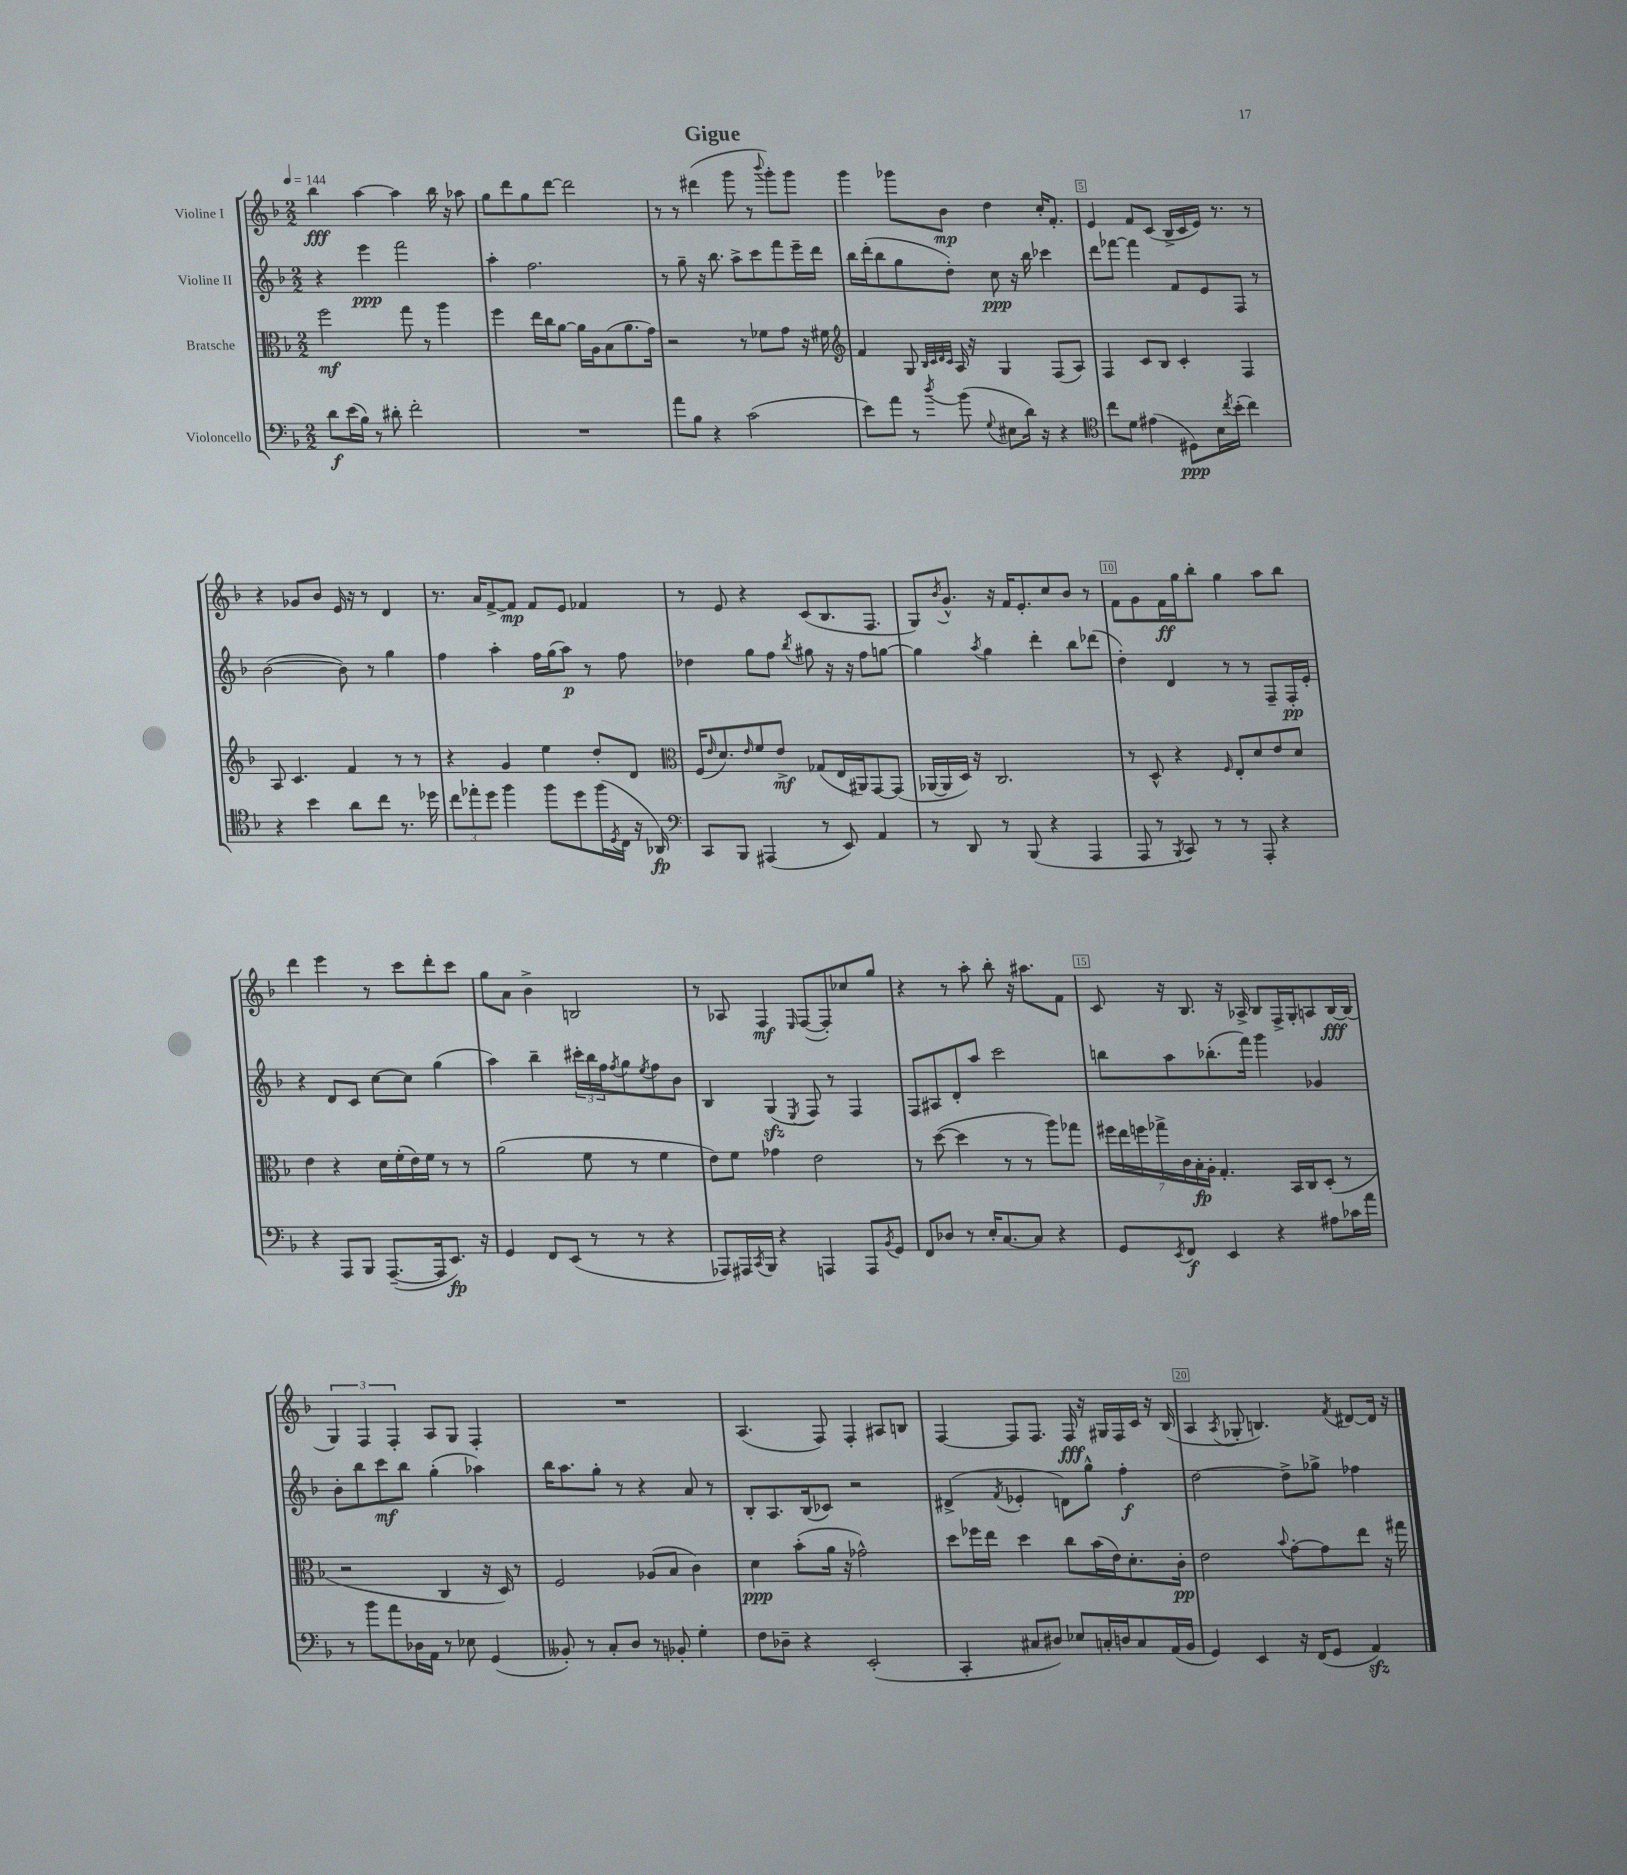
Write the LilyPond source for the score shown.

\header { title = "Gigue" }
<<
\new StaffGroup <<
\new Staff = "s0" \with { instrumentName = "Violine I" } {
    \clef treble \key f \major \numericTimeSignature \time 2/2 \tempo 4 = 144
    bes''4\fff a''4~ a''4 bes''16 r16 aes''8 |
    g''8 d'''8 g''8 d'''8~ d'''2 |
    r8 r8 dis'''4( g'''8 r8 \appoggiatura { bes'''8 } g'''8-.) g'''8 |
    g'''4 ges'''8 bes'8\mp d''4 c''16-. f'8.-. |
    e'4 f'8 c'8( bes16-> c'16 e'16) r8. r8 |
    r4 ges'8 bes'8 e'16 r16 r8 d'4 |
    r8. a'16 f'8~-> f'8\mp f'8 e'8 fes'4 |
    r8 e'8 r4 c'8( bes8. f8. |
    g8) \acciaccatura { bes'8 } g'8.-^ r16 f'16 e'8.-. c''8 bes'8 r8 |
    f'8 g'8 f'16\ff g''16 bes''8-. g''4 a''8 bes''8 |
    d'''4 e'''4 r8 c'''8 d'''8-. c'''8 |
    g''8 a'8 bes'4-> b2 |
    r8 aes8 f4\mf \grace { e16 } f8~( f8-.) ces''8 g''8 |
    r4 r8 a''8-. bes''8-. r16 ais''8. f'8 |
    c'8 r16 bes8. r16 aes16-> bes8 f16-> g16-. a8 bes16~\fff bes16( |
    \tuplet 3/2 { g4) f4 f4-. } a8 g8 f4-. |
    R1 |
    a4.( f8) f4-. ais8 b8 |
    f4~ f8 f8. f16\fff r16 gis16 f16 c'16 r16 bes16( |
    a4 \acciaccatura { a8 } ges8-. b4.) \acciaccatura { f'8 } dis'8~ dis'16 r16 \bar "|." |
}
\new Staff = "s1" \with { instrumentName = "Violine II" } {
    \clef treble \key f \major \numericTimeSignature \time 2/2
    r4 e'''4\ppp f'''2 |
    a''4-. f''2. |
    r8 g''8-- r16 bes''8. a''8-> c'''8 f'''8 e'''16-- d'''16 |
    bes''16 d'''16-.( bes''8 g''8 d''8-.) c''8\ppp r16 bes''16 ces'''4 |
    d'''8 fes'''8~ fes'''4 f'8 e'8 f8 r8 |
    bes'2~( bes'8) r8 g''4 |
    f''4 a''4-. f''16 g''16( a''8\p) r8 f''8 |
    des''4 g''8 f''8 \acciaccatura { bes''8 } gis''8 r16 r16 f''8 g''8~ |
    g''4 \acciaccatura { a''8 } g''4 d'''4-. bes''8 des'''8( |
    d''4-.) d'4 r8 r8 f8-- f16-.\pp e'16-. |
    r4 d'8 c'8 c''8~ c''8 g''4( |
    a''4) bes''4-- \tuplet 3/2 { cis'''16-. bes''16 f''16 } \acciaccatura { f''8 } g''8 \acciaccatura { e''8 } f''8 bes'8 |
    bes4 g4\sfz( \acciaccatura { e8 } f8) r8 f4 |
    f8 ais8 d'8-. a''8 c'''2 |
    b''8 a''8 bes''8.-.( f'''16) g'''4 ges'4 |
    bes'8-. bes''8 c'''8\mf bes''8 g''4-.( aes''4) |
    bes''16 a''8. g''8-. r8 r4 a'8 r8 |
    bes8-. a8. bes16( ces'8) r2 |
    dis'4->( \acciaccatura { f'8 } ees'4-. d'8) g''8-^ f''4-.\f |
    d''2~ d''8-> ges''8-> fes''4 \bar "|." |
}
\new Staff = "s2" \with { instrumentName = "Bratsche" } {
    \clef alto \key f \major \numericTimeSignature \time 2/2
    f''2\mf g''8 r8 a''4 |
    f''4 e''16 c''16 a'8~ a'16 a16 bes8( a'8. g'16) |
    r2 r8 fes'8 g'8 r16 fis'16 |
    \clef treble f'4 g8 \grace { bes32 c'32 d'32 c'32 } a16 r16 g4 f8( a8) |
    f4 c'8 bes8 c'4-. f4 |
    a8 c'4. f'4 r8 r8 |
    r4 g'4 e''4 d''8-. d'8 |
    \clef alto f16( \grace { e'16 } d'8.) \grace { e'16 } f'8 e'8->\mf ges8( e16 ais,16) g,8~ g,8( |
    aes,16~ aes,16 d16) r16 c2. |
    r8 d8-^ r4 \grace { f16 } e8-. d'8 e'8 d'8 |
    e'4 r4 d'16 f'16-.( e'16) f'16 r8 r8 |
    a'2( f'8 r8 f'4 |
    e'8) f'8 ges'4 e'2 |
    r8 d''8~( d''4 r8 r8 a''8) ges''8 |
    \tuplet 7/4 { fis''16 e''16 f''16 ges''16-> c'16 bes16-.\fp a16-. } g4.-. bes,16 c16 d8-.( r8 |
    r2 c4 r16 d16) r8 |
    f2 aes8( bes8 c'4) |
    d'4\ppp bes'8-.( a'16 r16 ges'2-^) |
    d''8 fes''16 e''16 d''4 c''8 bes'16( e'16) d'8.-. c'16-.\pp |
    e'2 \appoggiatura { bes'8 } g'8~-. g'8 e''8 r16 gis''16 \bar "|." |
}
\new Staff = "s3" \with { instrumentName = "Violoncello" } {
    \clef bass \key f \major \numericTimeSignature \time 2/2
    d'8\f e'16( bes16) r8 dis'8-. f'2-. |
    R1 |
    a'8 bes8 r4 c'2( |
    e'8) a'8 r8 \acciaccatura { d''8 } bes'8( \appoggiatura { g8 } eis8 d'16) r16 r4 |
    \clef tenor c''8 d'8 eis'4( dis8\ppp) bes16 \acciaccatura { c''8 } bes'16-.( c''4) |
    r4 bes'4 a'8 c''8 r8. des''16 |
    \tuplet 3/2 { c''8 ees''8-. d''8 } f''4 f''8 d''8 f''16( \acciaccatura { d8 } c16 r16 aes,16\fp) |
    \clef bass c,8 bes,,8 ais,,4( r8 e,8) a,4 |
    r8 d,8 r8 bes,,8( r4 a,,4 |
    a,,8 r8 \acciaccatura { bes,,8 } c,8) r8 r8 a,,8-. r4 |
    r4 a,,8 bes,,8 a,,8.~--( a,,16 e,8.\fp) r16 |
    g,4 f,8 e,8( r8 r8 r4 |
    aes,,8) ais,,16 \acciaccatura { c,8 } bes,,16 r4 a,,4 a,,8 \acciaccatura { bes,8 } g,8 |
    f,8 des8 r8 e16-. c8.~ c8 r4 |
    g,8 \acciaccatura { e,8 } f,8\f e,4 r4 ais8 ces'16 a'16 |
    r8 bes'8 a'8 des16 a,16 r8 ees8 g,4( |
    beses,8-.) r8 c8-. d8 r8 bes,8-. g4-. |
    f8 des8-- r4 e,2-.( |
    c,4-. cis8 dis8) ees8 c16-. d16 c8 a,16( bes,16 |
    g,4) e,4 r16 f,16( g,8 a,4\sfz) \bar "|." |
}
>>
>>
\layout { \context { \Score \override BarNumber.break-visibility = ##(#f #t #t) barNumberVisibility = #(every-nth-bar-number-visible 5) \override BarNumber.stencil = #(make-stencil-boxer 0.1 0.3 ly:text-interface::print) } }
